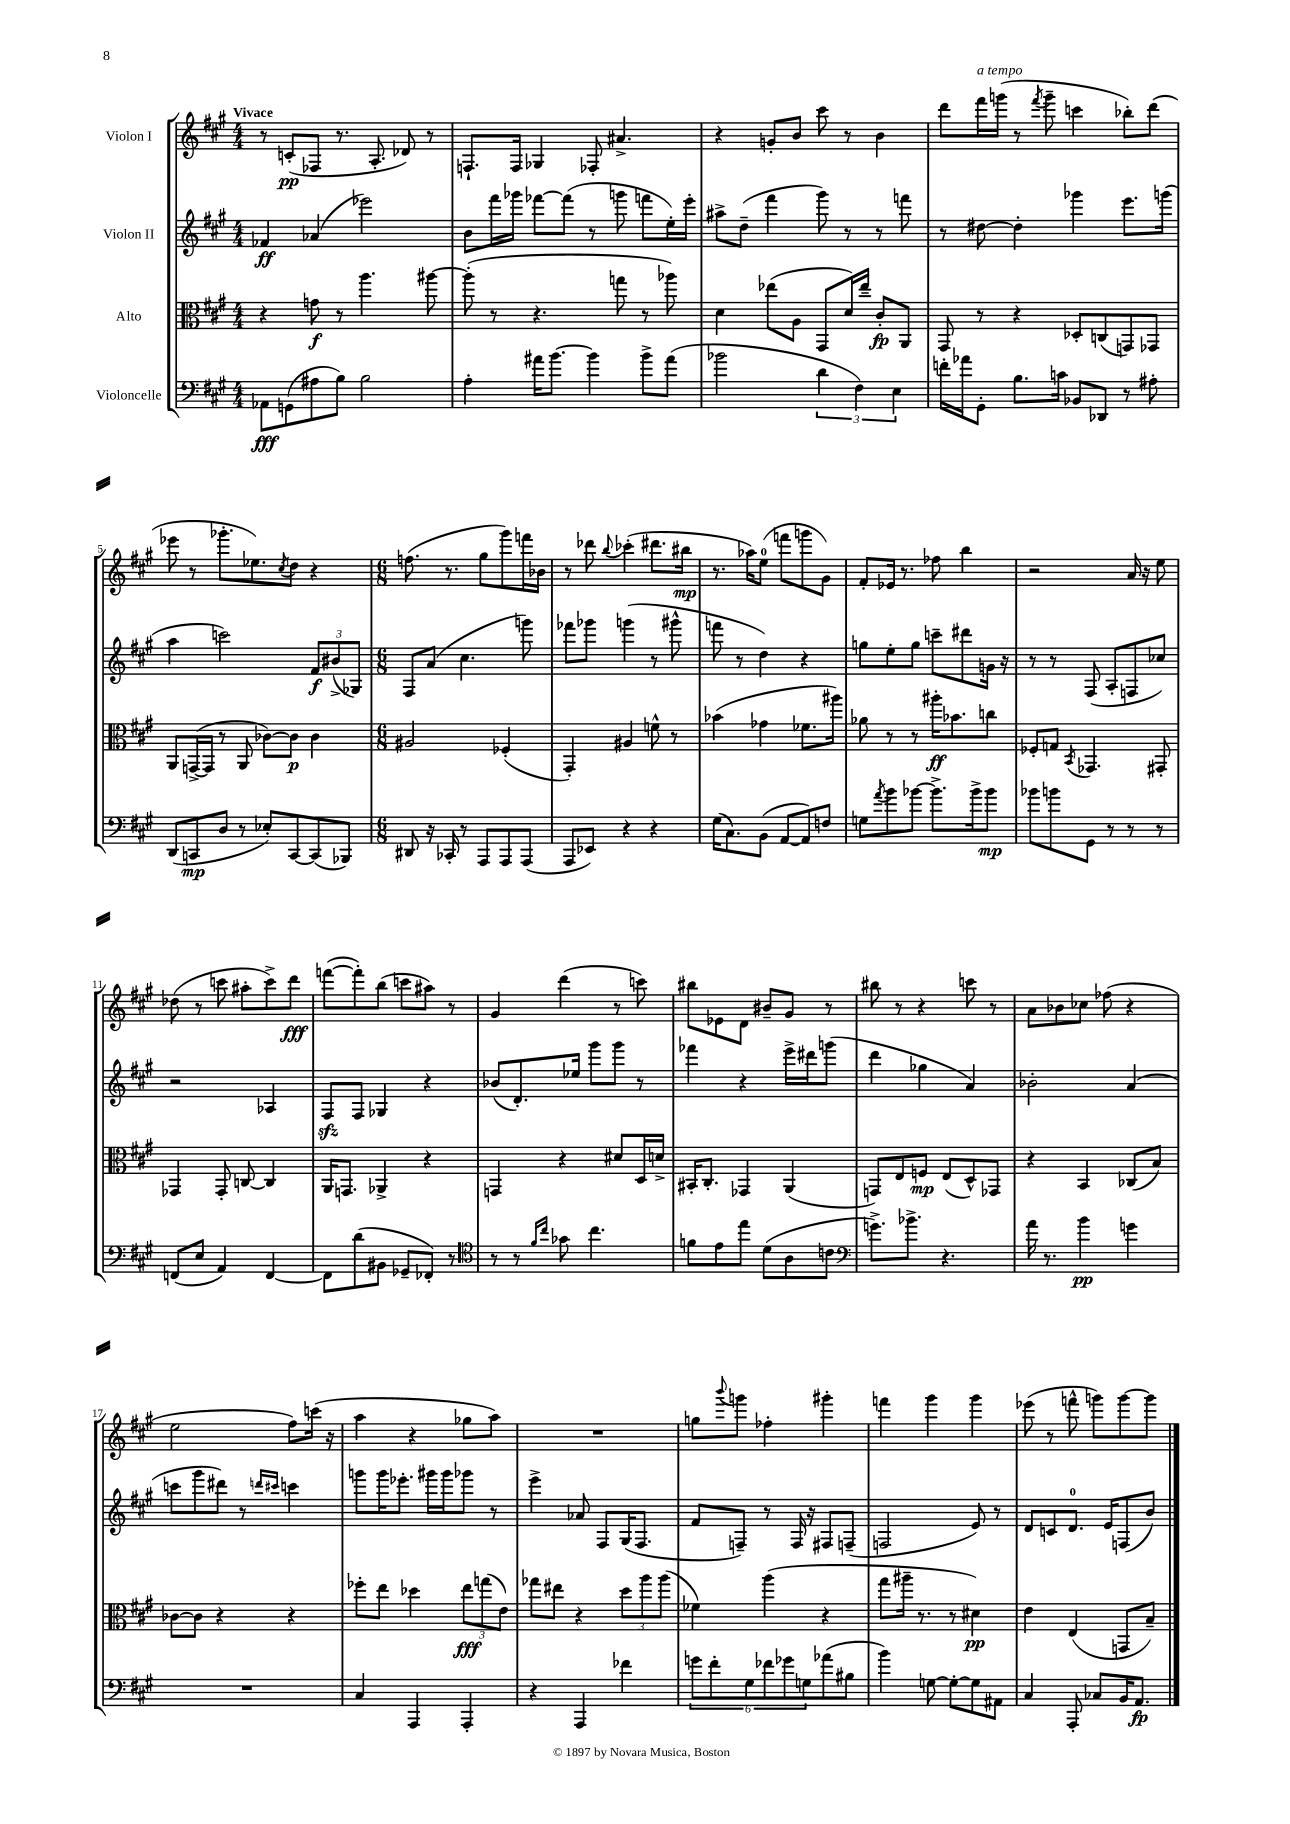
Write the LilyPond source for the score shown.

<<
\new StaffGroup <<
\new Staff = "s0" \with { instrumentName = "Violon I" } {
    \clef treble \key a \major \numericTimeSignature \time 4/4 \tempo "Vivace"
    r8 c'8-.\pp( fes8 r8. a8.-. des'8) r8 |
    f8.-! f16 ges4 fes8-. ais'4.-> |
    r4 g'8-. b'8 cis'''8 r8 b'4 |
    d'''8 fis'''16^\markup { \italic "a tempo" } g'''16( r8 \acciaccatura { fis'''8 } g'''8-- c'''4 bes''8-.) d'''8( |
    ees'''8 r8 ges'''8.-. ees''8.) \acciaccatura { cis''8 } d''8 r4 |
    \numericTimeSignature \time 6/8 f''8.( r8. gis''8 gis'''8) f'''16 bes'16 |
    r8 des'''8 \appoggiatura { b''8 } ces'''4-.( dis'''8. bis''16\mp |
    r8. aes''16) e''8-0( f'''8 g'''8 gis'8) |
    fis'8-. ees'16 r8. fes''8 b''4 |
    r2 a'16 r16 e''8 |
    des''8( r8 c'''8 ais''8-. c'''8->) d'''8\fff |
    f'''8~( f'''8-.) b''8( c'''8 ais''8) r8 |
    gis'4 d'''4( r8 c'''8) |
    bis''8 ees'8 d'8 bis'8-- gis'8 r8 |
    bis''8 r8 r4 c'''8 r8 |
    a'8 bes'8 ces''8 fes''8( r4 |
    e''2 fis''8) c'''16( r16 |
    a''4 r4 ges''8 a''8) |
    R2. |
    g''8 \appoggiatura { b'''8 } g'''8 fes''4-. gis'''4-. |
    f'''4 gis'''4 gis'''4 |
    ees'''8( r8 f'''8-^ g'''8) g'''8~ g'''8 \bar "|." |
}
\new Staff = "s1" \with { instrumentName = "Violon II" } {
    \clef treble \key a \major \numericTimeSignature \time 4/4
    fes'4\ff aes'4( ees'''2) |
    b'8 fis'''16 ges'''16 fes'''8~ fes'''8( r8 g'''8 f'''8 e''16-.) e'''16-. |
    ais''8-> d''8--( fis'''4 gis'''8) r8 r8 f'''8 |
    r8 dis''8~ dis''4-. ges'''4 e'''8. g'''16( |
    a''4 c'''2) \tuplet 3/2 { fis'8\f bis'8->( ges8) } |
    \numericTimeSignature \time 6/8 fis8 a'8( cis''4. g'''8) |
    fes'''8 ges'''8 g'''4( r8 gis'''8-^ |
    f'''8 r8 d''4) r4 |
    g''8 e''8-. g''8 c'''8-- dis'''8 g'16 r16 |
    r8 r8 fis8( a8-. f8 ces''8) |
    r2 aes4 |
    fis8\sfz fis8 ges4 r4 |
    bes'8( d'8.-.) ees''16 gis'''8 gis'''8 r8 |
    fes'''4 r4 e'''16-> dis'''16 g'''8( |
    d'''4 ges''4 a'4) |
    bes'2-. a'4( |
    c'''8 gis'''8 dis'''8) r8 \grace { d'''16 cis'''16 } c'''4 |
    g'''8 g'''16 ees'''8.-. gis'''16 gis'''16 ges'''8 r8 |
    e'''4-> aes'8 fis8 gis16( fis8. |
    fis'8 f8--) r8 f16 r16 fis8 f8--( |
    f2 e'8) r8 |
    d'8 c'8 d'8.-0 e'16 f8( b'8) \bar "|." |
}
\new Staff = "s2" \with { instrumentName = "Alto" } {
    \clef alto \key a \major \numericTimeSignature \time 4/4
    r4 g'8\f r8 a''4. ais''8~ |
    ais''8-.( r8 r4. g''8 r8 aes''8) |
    d'4 ees''8( a8 gis,8 d'16) ees''16-- cis'8-.\fp a,8 |
    gis,8 r8 r4 des8-. c8( g,8) ges,8 |
    a,8 g,16~->( g,16 r8 a,8 ces'8~) ces'8\p ces'4 |
    \numericTimeSignature \time 6/8 ais2 fes4-.( |
    gis,4-.) ais4 f'8-^ r8 |
    bes'4( ges'4 fes'8. ais''16) |
    aes'8 r8 r8 ais''16-.\ff bes'8. c''8 |
    fes8-. g8 \acciaccatura { b,8 } ges,4. gis,8-. |
    ges,4 ges,8-. c8~ c4 |
    a,16 g,8. aes,4-> r4 |
    g,4 r4 dis'8 d16 d'16-> |
    bis,16-. cis8.-. ges,4 a,4( |
    g,8) e8 f8\mp e8( d8-^) ges,8 |
    r4 b,4 ces8( b8) |
    ces'8~ ces'8 r4 r4 |
    fes''8-. e''8 des''4 \tuplet 3/2 { e''8\fff g''8( e'8) } |
    ges''8 eis''8 r4 \tuplet 3/2 { d''8 a''8 a''8( } |
    fes'4) a''4( r4 |
    gis''8 ais''16-- r8. r8 dis'4\pp) |
    e'4 e4( g,8 b8--) \bar "|." |
}
\new Staff = "s3" \with { instrumentName = "Violoncelle" } {
    \clef bass \key a \major \numericTimeSignature \time 4/4
    aes,8\fff g,8( ais8 b8) b2 |
    a4-. ais'16 b'8.~ b'4 b'8-> ais'8( |
    bes'2 \tuplet 3/2 { d'4 fis4) e4 } |
    f'16-. aes'16 gis,8-. b8. c'16 bes,8 des,8 r8 ais8-. |
    d,8( c,8\mp d8 r8 ees8-.) c,8~ c,8( bes,,8) |
    \numericTimeSignature \time 6/8 dis,8 r16 ces,16-. r8 a,,8 a,,8 a,,8( |
    a,,8 ees,8) r4 r4 |
    gis16( cis8.) b,8( a,8~ a,8) f8 |
    g8 \acciaccatura { a'8 } b'8 bes'8~ bes'8.-> bes'16-> bes'8\mp |
    bes'8 b'8 gis,8 r8 r8 r8 |
    f,8( e8 a,4) f,4~ |
    f,8 d'8( bis,8 ges,8-- fes,8-.) r8 |
    \clef tenor r8 r8 \grace { fis'16 cis''16 } ges'8 cis''4. |
    f'8 e'8 e''8 d'8( a8 c'8 |
    \clef bass g'8.->) bes'8.-> r4. |
    a'16 r8. b'4\pp g'4 |
    R2. |
    cis4 a,,4 a,,4-. |
    r4 a,,4 fes'4 |
    \tuplet 6/4 { g'8 fis'8-. gis8 fes'8 ges'8 g8 } aes'8( bis8 |
    b'4) g8~ g8~-. g8 ais,8 |
    cis4 a,,8-. ces8 b,16 a,8.\fp \bar "|." |
}
>>
>>
